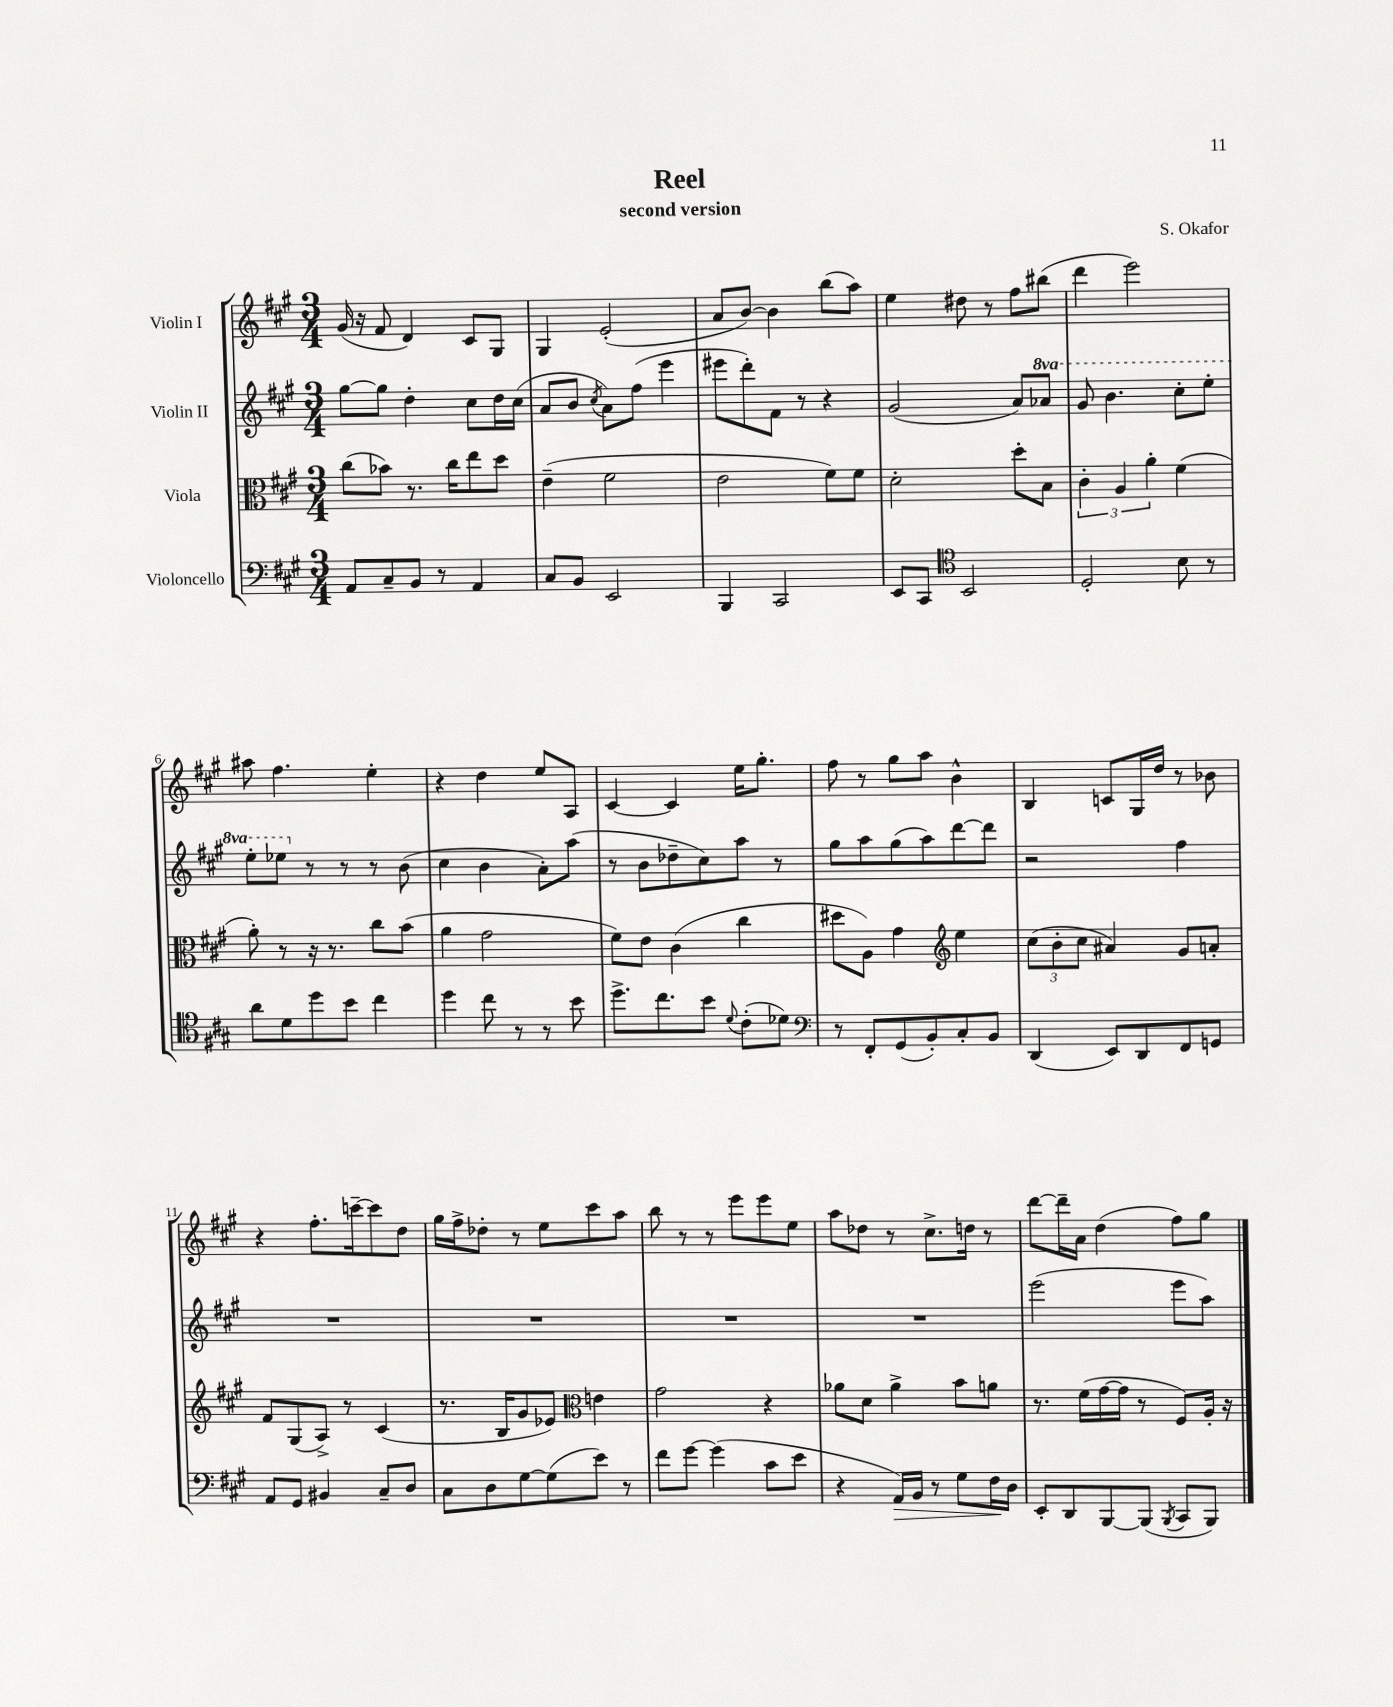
\header { title = "Reel" composer = "S. Okafor" subtitle = "second version" }
<<
\new StaffGroup <<
\new Staff = "s0" \with { instrumentName = "Violin I" } {
    \clef treble \key a \major \numericTimeSignature \time 3/4
    \autoBeamOff gis'16( r16 fis'8 d'4) cis'8[ gis8] |
    gis4 e'2-.( |
    a'8[ b'8]~) b'4 b''8[( a''8]) |
    e''4 dis''8 r8 fis''8[ bis''8]( |
    d'''4 e'''2) |
    ais''8 fis''4. e''4-. |
    r4 d''4 e''8[ a8] |
    cis'4~ cis'4 e''16[ gis''8.]-. |
    fis''8 r8 gis''8[ a''8] b'4-^ |
    b4 c'8[ gis16 d''16] r8 bes'8 |
    r4 fis''8.[-. c'''16~-- c'''8 d''8] |
    gis''16[ fis''16-> des''8]-. r8 e''8[ cis'''8 a''8] |
    b''8 r8 r8 e'''8[ e'''8 e''8] |
    a''8[ des''8] r8 cis''8.[-> d''16] r8 |
    d'''8[~ d'''16-- a'16] d''4( fis''8[) gis''8] \bar "|." |
}
\new Staff = "s1" \with { instrumentName = "Violin II" } {
    \clef treble \key a \major \numericTimeSignature \time 3/4 \set Staff.ottavationMarkups = #ottavation-simple-ordinals
    \autoBeamOff gis''8[~ gis''8] d''4-. cis''8[ d''16 cis''16]( |
    a'8[ b'8] \acciaccatura { cis''8 } a'8[) fis''8]( e'''4 |
    eis'''8[ d'''8-.) fis'8] r8 r4 |
    gis'2( a'8[) \ottava #1 aes''8] |
    gis''8 b''4. cis'''8[-. e'''8]-. |
    e'''8[-. ees'''8] \ottava #0 r8 r8 r8 b'8( |
    cis''4 b'4 a'8[-.) a''8]( |
    r8 b'8[ des''8-- cis''8) a''8] r8 |
    gis''8[ a''8 gis''8( a''8) d'''8~ d'''8] |
    r2 fis''4 |
    R2. |
    R2. |
    R2. |
    R2. |
    e'''2( e'''8[ a''8]) \bar "|." |
}
\new Staff = "s2" \with { instrumentName = "Viola" } {
    \clef alto \key a \major \numericTimeSignature \time 3/4
    \autoBeamOff cis''8[( bes'8]) r8. cis''16[ e''8 d''8] |
    e'4--( fis'2 |
    e'2 fis'8[) fis'8] |
    d'2-. d''8[-. b8] |
    \tuplet 3/2 { cis'4-. a4 a'4-. } fis'4( |
    a'8-.) r8 r16 r8. cis''8[ b'8]( |
    a'4 gis'2 |
    fis'8[) e'8] cis'4( cis''4 |
    dis''8[ a8]) gis'4 \clef treble e''4 |
    \tuplet 3/2 { cis''8[( b'8-. cis''8] } ais'4) gis'8[ a'8]-. |
    fis'8[ gis8( a8]->) r8 cis'4( |
    r8. b16[ gis'8 ees'8]) \clef alto e'4 |
    gis'2 r4 |
    aes'8[ d'8] aes'4-> b'8[ a'8] |
    r8. fis'16[( gis'16~ gis'16] r8 fis8[) a16]-. r16 \bar "|." |
}
\new Staff = "s3" \with { instrumentName = "Violoncello" } {
    \clef bass \key a \major \numericTimeSignature \time 3/4
    \autoBeamOff a,8[ cis8-- b,8] r8 a,4 |
    cis8[ b,8] e,2 |
    b,,4 cis,2 |
    e,8[ cis,8] \clef tenor b,2 |
    d2-. b8 r8 |
    a'8[ d'8 d''8 b'8] cis''4 |
    d''4 cis''8 r8 r8 b'8 |
    d''8.[-> cis''8. b'8] \appoggiatura { d'8 } cis'8[-.( des'8]) |
    \clef bass r8 fis,8[-. gis,8( b,8-.) cis8-. b,8] |
    d,4( e,8[) d,8 fis,8 g,8] |
    a,8[ gis,8] bis,4 cis8[-- d8] |
    cis8[ d8 gis8~ gis8( e'8]) r8 |
    fis'8[ gis'8]~ gis'4( cis'8[ e'8] |
    r4 a,16[\>) b,16] r8 gis8[ fis16\! d16] |
    e,8[-. d,8 b,,8~ b,,8]( \acciaccatura { b,,8 } cis,8[ b,,8]) \bar "|." |
}
>>
>>
